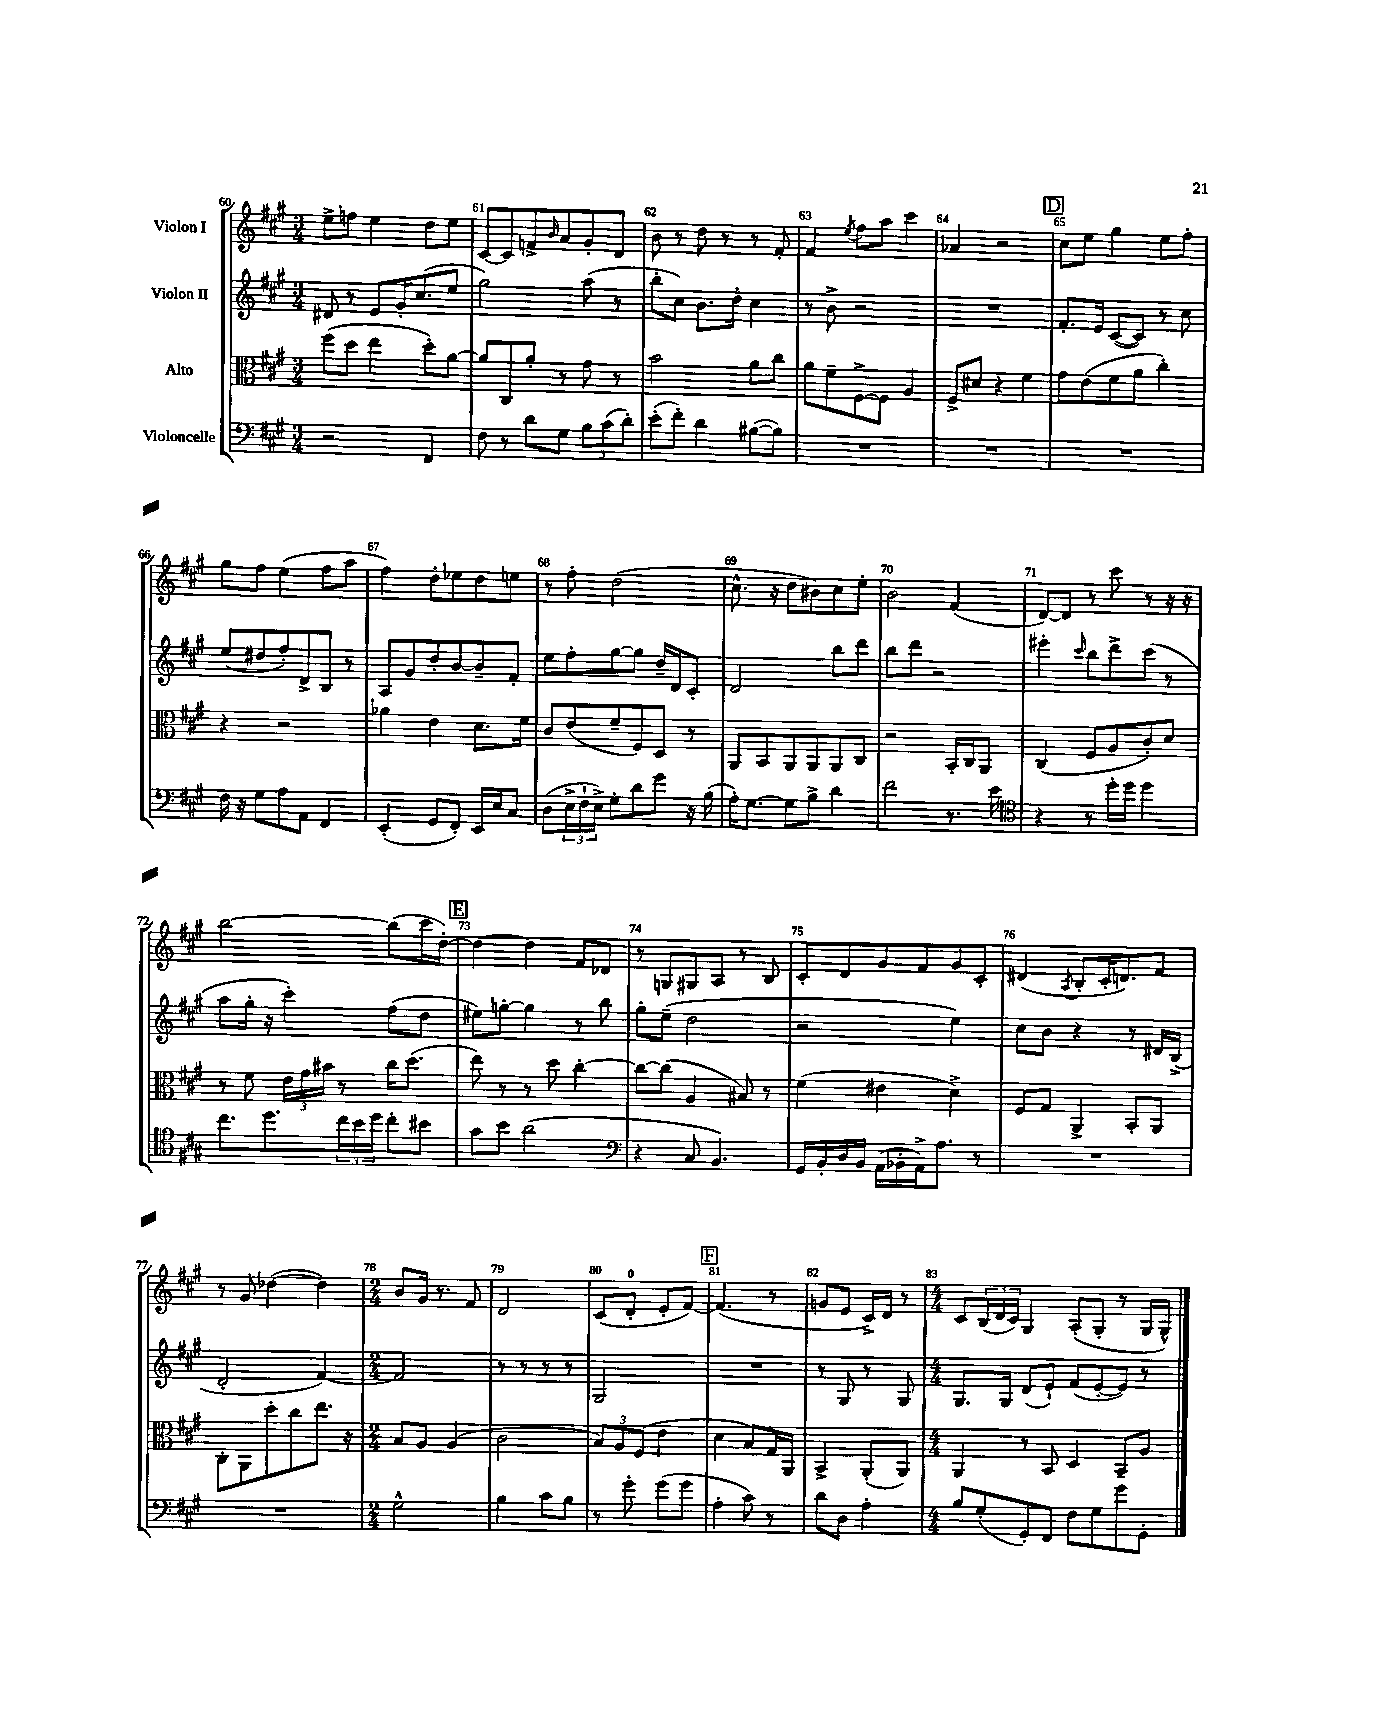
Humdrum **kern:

**kern	**kern	**kern	**kern
*staff4	*staff3	*staff2	*staff1
*clefF4	*clefC3	*clefG2	*clefG2
*k[f#c#g#]	*k[f#c#g#]	*k[f#c#g#]	*k[f#c#g#]
*M3/4	*M3/4	*M3/4	*M3/4
2r	(8ff#	8d#	8ee^
.	8dd	8r	8ff
.	4ee	8e	4ee
.	.	16g#'	.
.	.	(8.cc#	.
4FF#	8dd')	.	8dd
.	[8a	8ee	8ee
=	=	=	=
8F#	8a]	2gg#)	[8c#
8r	8C#	.	8c#]
8d	8a'	.	8f^
.	.	.	16qqb
8G#	8r	.	8a
12B	8g#	(8aa	8g#'
(12c#	.	.	.
.	8r	8r	8d
12d')	.	.	.
=	=	=	=
(8e'	2b	8bb'	8b
8f#')	.	8cc#)	8r
4d	.	8.b	8dd
.	.	.	8r
.	.	16dd'	.
([8B#	8a	4cc#	8r
8B#])	8cc#	.	8f#'
=	=	=	=
2.r	8a	8r	4f#
.	8f#~	8b^	.
.	.	.	8qee
.	[8F#^	2r	8ff#
.	8F#]	.	8aa
.	4A	.	4ccc#
=	=	=	=
2.r	8F#^	2.r	4a-
.	8d#	.	.
.	4r	.	2r
.	4f#	.	.
=	=	=	=
2.r	8g#	8.f#'	8cc#
.	(8e	.	8ee
.	.	16e	.
.	8f#	([8c#	4gg#
.	8a	8c#])	.
.	4cc#')	8r	8ee
.	.	8cc#	8ff#'
=	=	=	=
16F#	4r	(8ee	8gg#
16r	.	.	.
8G#	.	8dd#	8ff#
8A	2r	8ff#')	(4ee
8AA	.	8d^	.
4FF#	.	8B	8ff#
.	.	8r	8aa
=	=	=	=
(4EE'	4a-	8A	4ff#)
.	.	8g#	.
8GG#	4e	8dd'	8dd'
8FF#')	.	[8b	8ee-
16EE	8.d	8b~]	8dd
16E	.	.	.
8C#	.	8f#'	8ee
.	16f#	.	.
=	=	=	=
(8D	8c#	8ee	8r
24E^	(8e	8ff#'	8ff#'
24F#`	.	.	.
24E^)	.	.	.
8G#'	8f#~	[8gg#	(2dd
8d	8F#)	8gg#]	.
8g#	8D	16dd~	.
.	.	16d	.
16r	8r	8c#'	.
(16B	.	.	.
=	=	=	=
16A')	8AA	2d	8.cc#^^
[8.G#	.	.	.
.	8BB	.	.
.	.	.	16r
8G#]	8AA	.	8dd
8B^	8AA	.	8b#)
4d	8AA	8bb	8cc#
.	8C#	8ddd	8ee'
=	=	=	=
2f#	2r	8bb	2b
.	.	8ddd	.
.	.	2r	.
8.r	16BB'	.	(4f#
.	16C#	.	.
.	8AA	.	.
16e	.	.	.
=	=	=	=
*clefC4	*	*	*
4r	(4C#	4eee#'	[8d)
.	.	.	8d]
.	.	16qqccc#	.
8r	8F#	8bb	8r
16dd'	8A	8ddd^	8ccc#
16dd	.	.	.
4dd	8c#')	(8ccc#	8r
.	8d	8r	16r
.	.	.	16r
=	=	=	=
8.cc#	8r	8aa	[2bb
.	8f#	16gg#'	.
8.dd	.	16r	.
.	24e	4ccc#')	.
.	24g#	.	.
.	24b#	.	.
24cc#	8r	.	.
24b	.	.	.
24dd	.	.	.
8cc#'	16cc#	(8ff#	(8bb]
.	(8.dd	.	.
8b#	.	8dd	16ccc#
.	.	.	[16dd')
=	=	=	=
8g#	8ee)	8ee#)	4dd_
8b	8r	[8gg'	.
(2a	8r	4gg]	4dd]
.	8dd	.	.
.	[4cc#'	8r	8f#
.	.	8bb	8d-
=	=	=	=
*clefF4	*	*	*
4r	8cc#_	8gg#'	8r
.	(8cc#]	(8ee~	8G
8C#	4A	2dd	8G#
4.BB)	.	.	8A
.	8B#)	.	8r
.	8r	.	8B
=	=	=	=
16GG#	(4f#	2r	8c#'
16BB'	.	.	.
16D	.	.	8d
16BB	.	.	.
(16AA	4e#	.	8g#
16BB-'	.	.	.
16AA^)	.	.	8f#
8.A	.	.	.
.	4d^)	4ee)	8g#
8r	.	.	8c#'
=	=	=	=
2.r	8F#	8cc#	(4d#
.	8G#	8b	.
.	.	.	8qA
.	4AA^	4r	8B'
.	.	.	16c#'
.	.	.	8.d)
.	8BB'	8r	.
.	8AA	16d#	8f#
.	.	(16B^	.
=	=	=	=
2.r	8C#'	2d'	8r
.	8AA	.	8g#
.	8dd'	.	([4dd-
.	8cc#	.	.
.	8.ee	[4f#)	4dd-])
.	16r	.	.
=	=	=	=
*M2/4	*M2/4	*M2/4	*M2/4
2G#^^	8B	2f#]	8b
.	8A	.	16g#
.	.	.	8.r
.	(4A	.	.
.	.	.	8f#
=	=	=	=
4B	2c#	8r	2d
.	.	8r	.
8c#	.	8r	.
8B	.	8r	.
=	=	=	=
8r	12B)	2G#	(8c#
.	12A	.	.
8g#'	.	.	8d'
.	(12F#	.	.
(8g#	4e	.	8e'
8g#	.	.	[8f#)
=	=	=	=
4A'	4d	2r	(4.f#]
8c#)	8B)	.	.
8r	16G#	.	8r
.	16AA	.	.
=	=	=	=
8d	4BB^	8r	8g
8D	.	8G#	8e
4A'	(8AA'	8r	16c#^)
.	.	.	16d
.	8AA)	8G#	8r
=	=	=	=
*M4/4	*M4/4	*M4/4	*M4/4
8B	4AA	8.G#	8c#
(8G#'	.	.	(24B
.	.	.	24d
.	.	16G#	.
.	.	.	24c#)
8GG#')	8r	(8d	4G#
8FF#	8BB	8e`)	.
8F#	4D	(8f#	(8A'
8G#	.	[8e'	8G#'
8g#	8BB~	8e])	8r
8GG#'	8A	8r	16G#
.	.	.	16G#^^)
==	==	==	==
*-	*-	*-	*-
